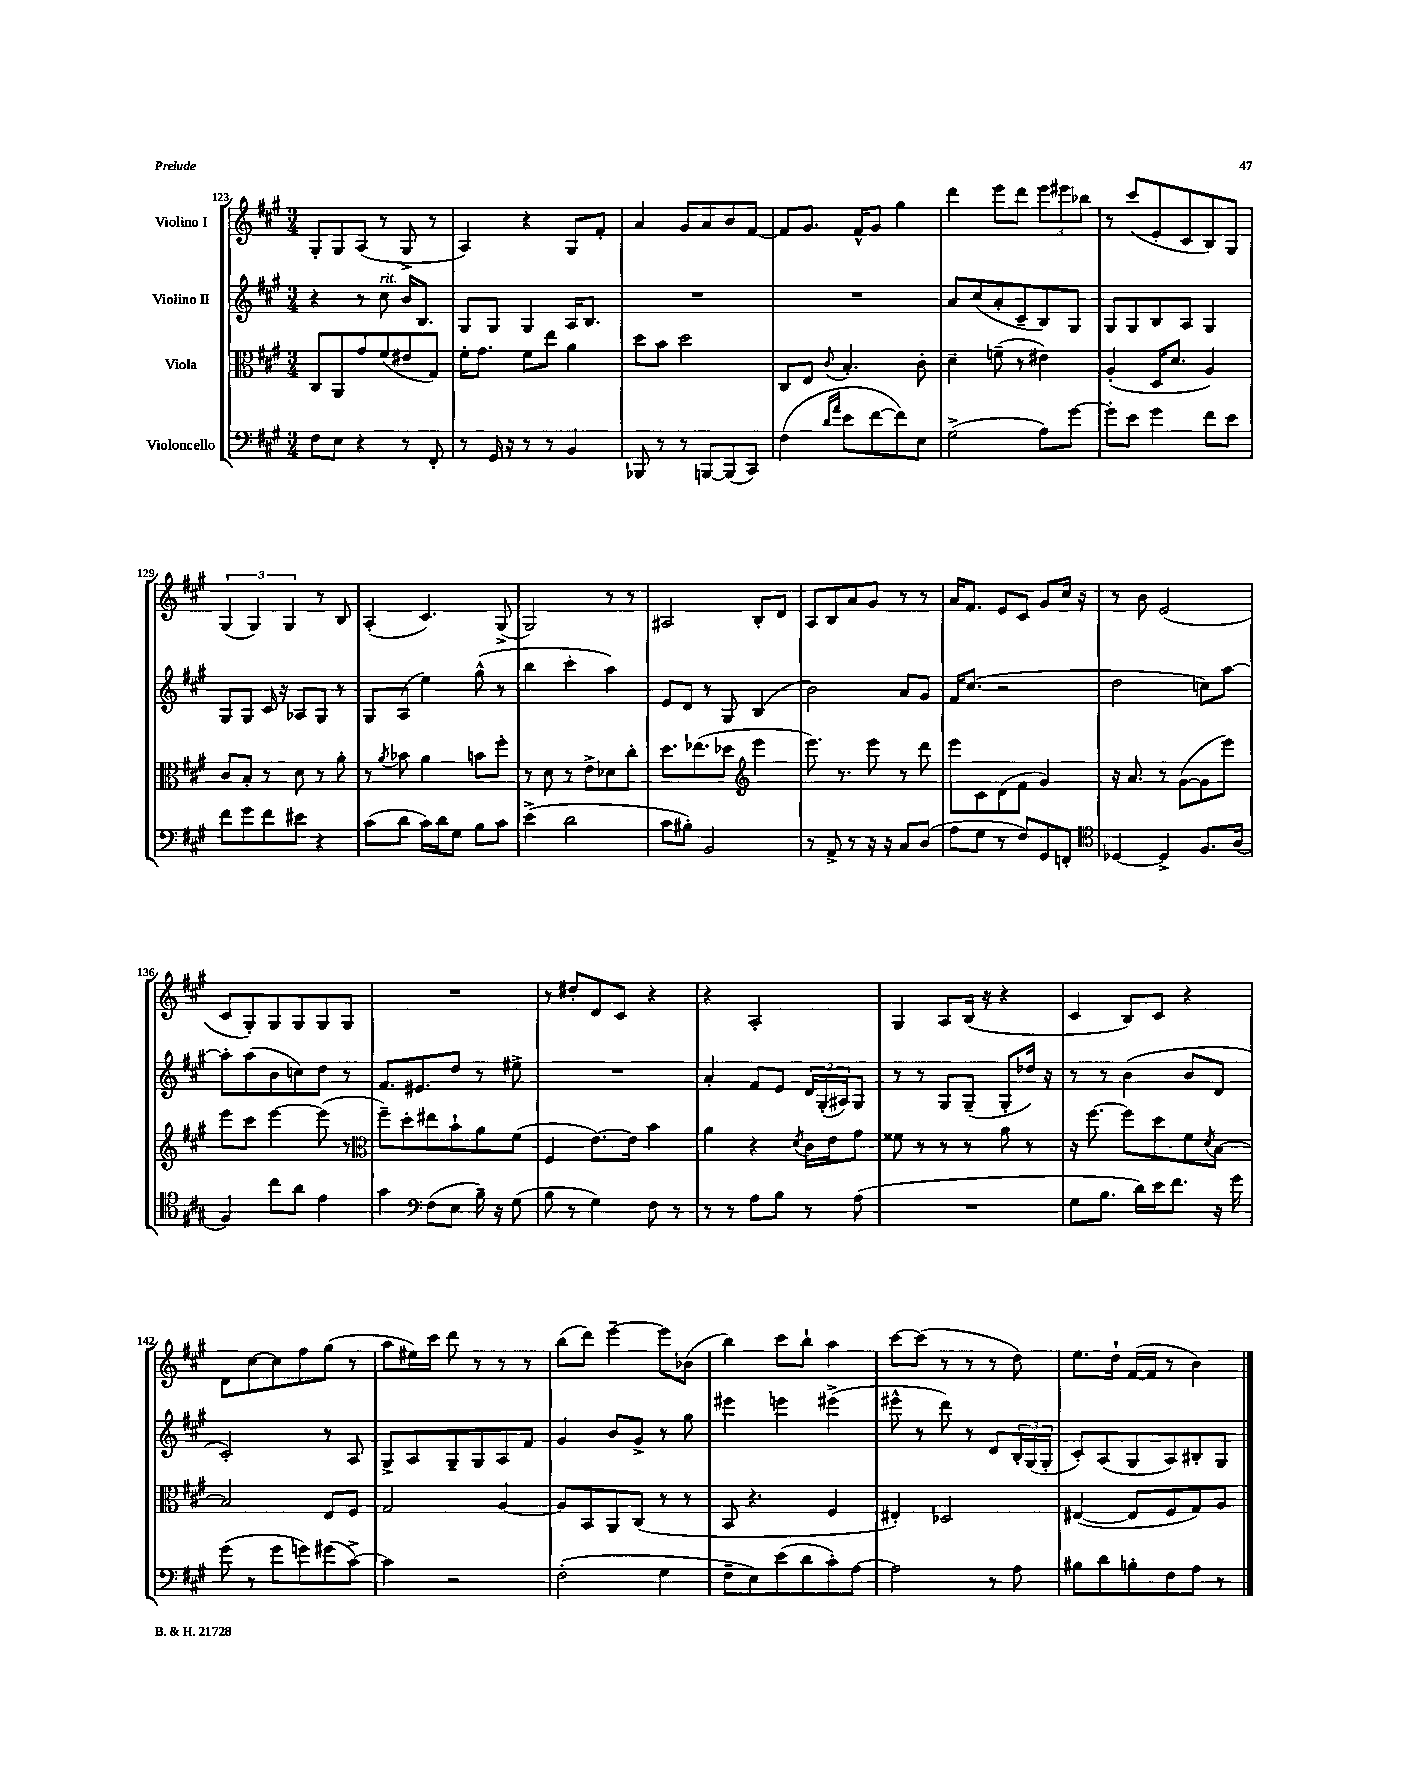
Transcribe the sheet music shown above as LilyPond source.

<<
\new StaffGroup <<
\new Staff = "s0" \with { instrumentName = "Violino I" } {
    \clef treble \key a \major \numericTimeSignature \time 3/4
    gis8-. gis8 a8( r8 gis8-> r8 |
    a4) r4 gis8 fis'8-. |
    a'4 gis'8 a'8 b'8 fis'8~ |
    fis'8 gis'8. fis'16-^ gis'8 gis''4 |
    d'''4 e'''8 d'''8 \tuplet 3/2 { e'''8 eis'''8 bes''8 } |
    r8 cis'''8( e'8-. cis'8 b8) gis8 |
    \tuplet 3/2 { gis4( gis4) gis4 } r8 b8 |
    a4-.( cis'4.) gis8->( |
    gis2) r8 r8 |
    ais2 b8-. d'8 |
    a8 b8 a'8 gis'8 r8 r8 |
    a'16 fis'8. e'8 cis'8 gis'8 cis''16 r16 |
    r8 b'8 e'2( |
    cis'8 gis8-.) gis8 gis8 gis8 gis8 |
    R2. |
    r8 dis''8-. d'8 cis'8 r4 |
    r4 a2-. |
    gis4 a8 b16( r16 r4 |
    cis'4 b8) cis'8 r4 |
    d'8 cis''8~ cis''8 fis''8 gis''8( r8 |
    a''8 eis''16) cis'''16 d'''8 r8 r8 r8 |
    b''8( d'''8) e'''4~-- e'''8 bes'8( |
    b''4) cis'''8 b''8-! a''4 |
    cis'''8~ cis'''8( r8 r8 r8 d''8) |
    e''8. d''16-! fis'16~( fis'16 r8 b'4) \bar "|." |
}
\new Staff = "s1" \with { instrumentName = "Violino II" } {
    \clef treble \key a \major \numericTimeSignature \time 3/4
    r4 r8 cis''8^\markup { \italic "rit." } b'16 b8. |
    gis8 gis8 gis4 a16 b8. |
    R2. |
    R2. |
    a'8 cis''8( a'8-. cis'8-- b8) gis8 |
    gis8 gis8 b8 a8 gis4 |
    gis8 gis8 cis'16 r16 aes8 gis8 r8 |
    gis8 a8( e''4) gis''8-^( r8 |
    b''4 cis'''4-. a''4) |
    e'8 d'8 r8 gis8 b4( |
    b'2) a'8 gis'8 |
    fis'16 cis''8.( r2 |
    d''2 c''8) a''8~ |
    a''8-. a''8( b'8 c''8) d''8 r8 |
    fis'8. eis'8. d''8 r8 eis''8-> |
    R2. |
    a'4-. fis'8 e'8 \tuplet 3/2 { d'16 gis16-.( ais16) } gis8 |
    r8 r8 gis8 gis8--( gis8-. des''16) r16 |
    r8 r8 b'4( b'8 d'8 |
    cis'2-.) r8 a8 |
    gis8-> a8 gis8-- gis8 a8 fis'8 |
    gis'4 b'8 gis'8-> r8 gis''8 |
    eis'''4 e'''4 eis'''4->( |
    eis'''8-^ r8 d'''8) r8 d'8 \tuplet 3/2 { b16-. gis16( gis16-. } |
    cis'8-.) a8( gis8 a8) bis8-. gis8 \bar "|." |
}
\new Staff = "s2" \with { instrumentName = "Viola" } {
    \clef alto \key a \major \numericTimeSignature \time 3/4
    cis8 a,8 gis'8 fis'8( eis'8 gis8) |
    fis'16-. gis'8. fis'8 e''8 a'4 |
    d''8 b'8 d''2 |
    cis8 e8 \appoggiatura { cis'8 } b4.-. cis'8-. |
    d'4-- f'8--( r8 eis'4) |
    a4-.( d16 d'8. a4) |
    cis'8 b8-. r8 d'8 r8 a'8-. |
    r8 \acciaccatura { a'8 } bes'8 a'4 b'8 fis''8-. |
    r8 d'8 r8 e'8-> des'8 cis''8-. |
    d''8. ees''8.( des''8 \clef treble e'''4 |
    e'''8.) r8. e'''8 r8 d'''8 |
    e'''8 cis'8 d'8( fis'8 gis'4) |
    r16 a'8. r8 gis'8~( gis'8 e'''8) |
    e'''8 cis'''8 e'''4~ e'''8( r8 |
    \clef alto fis''8--) d''8-. eis''8 b'8-! a'8 fis'8( |
    fis4 e'8.~) e'16 b'4 |
    a'4 r4 \acciaccatura { d'8 } cis'16 e'16 gis'8 |
    fisis'8 r8 r8 r8 a'8 r8 |
    r16 fis''8.~ fis''8 d''8 fis'8 \acciaccatura { d'8 } b8~ |
    b2 e8 fis8 |
    gis2 a4~ |
    a8 b,8 a,8 cis8( r8 r8 |
    b,8 r4. fis4 |
    eis4-.) des2 |
    eis4~( eis8 fis8 gis8) a8 \bar "|." |
}
\new Staff = "s3" \with { instrumentName = "Violoncello" } {
    \clef bass \key a \major \numericTimeSignature \time 3/4
    fis8 e8 r4 r8 fis,8-. |
    r8 gis,16 r16 r8 r8 b,4 |
    bes,,8 r8 r8 b,,8~ b,,8( cis,8) |
    fis4( \grace { d'16 a'16 } e'8 fis'8~ fis'8) e8 |
    gis2->( a8) gis'8~ |
    gis'8-. e'8 gis'4 fis'8 e'8 |
    fis'8 gis'8 fis'8 eis'8 r4 |
    cis'8( d'8 cis'16) d'16 gis8 b8 cis'8 |
    e'4->( d'2 |
    cis'8 bis8-.) b,2 |
    r8 a,8-> r8 r16 r16 cis8 d8( |
    a8 gis8 r8 fis8) gis,8 f,8-. |
    \clef tenor des4~ des4-> fis8. a16( |
    fis4) cis''8 a'8 e'4 |
    gis'4 \clef bass fis8( e8 b16--) r16 gis8( |
    b8 r8 gis4) fis8 r8 |
    r8 r8 a8 b8 r8 a8( |
    R2. |
    gis8 b8. d'16) e'16 fis'8. r16 gis'16 |
    gis'8( r8 gis'8 g'8) gis'8( cis'8~->) |
    cis'4 r2 |
    fis2-.( gis4 |
    fis8-- e8) e'8( d'8 cis'8-.) a8~ |
    a2 r8 a8 |
    bis8 d'8 b8-. fis8 a8 r8 \bar "|." |
}
>>
>>
\layout { \context { \Score currentBarNumber = #123 } }
